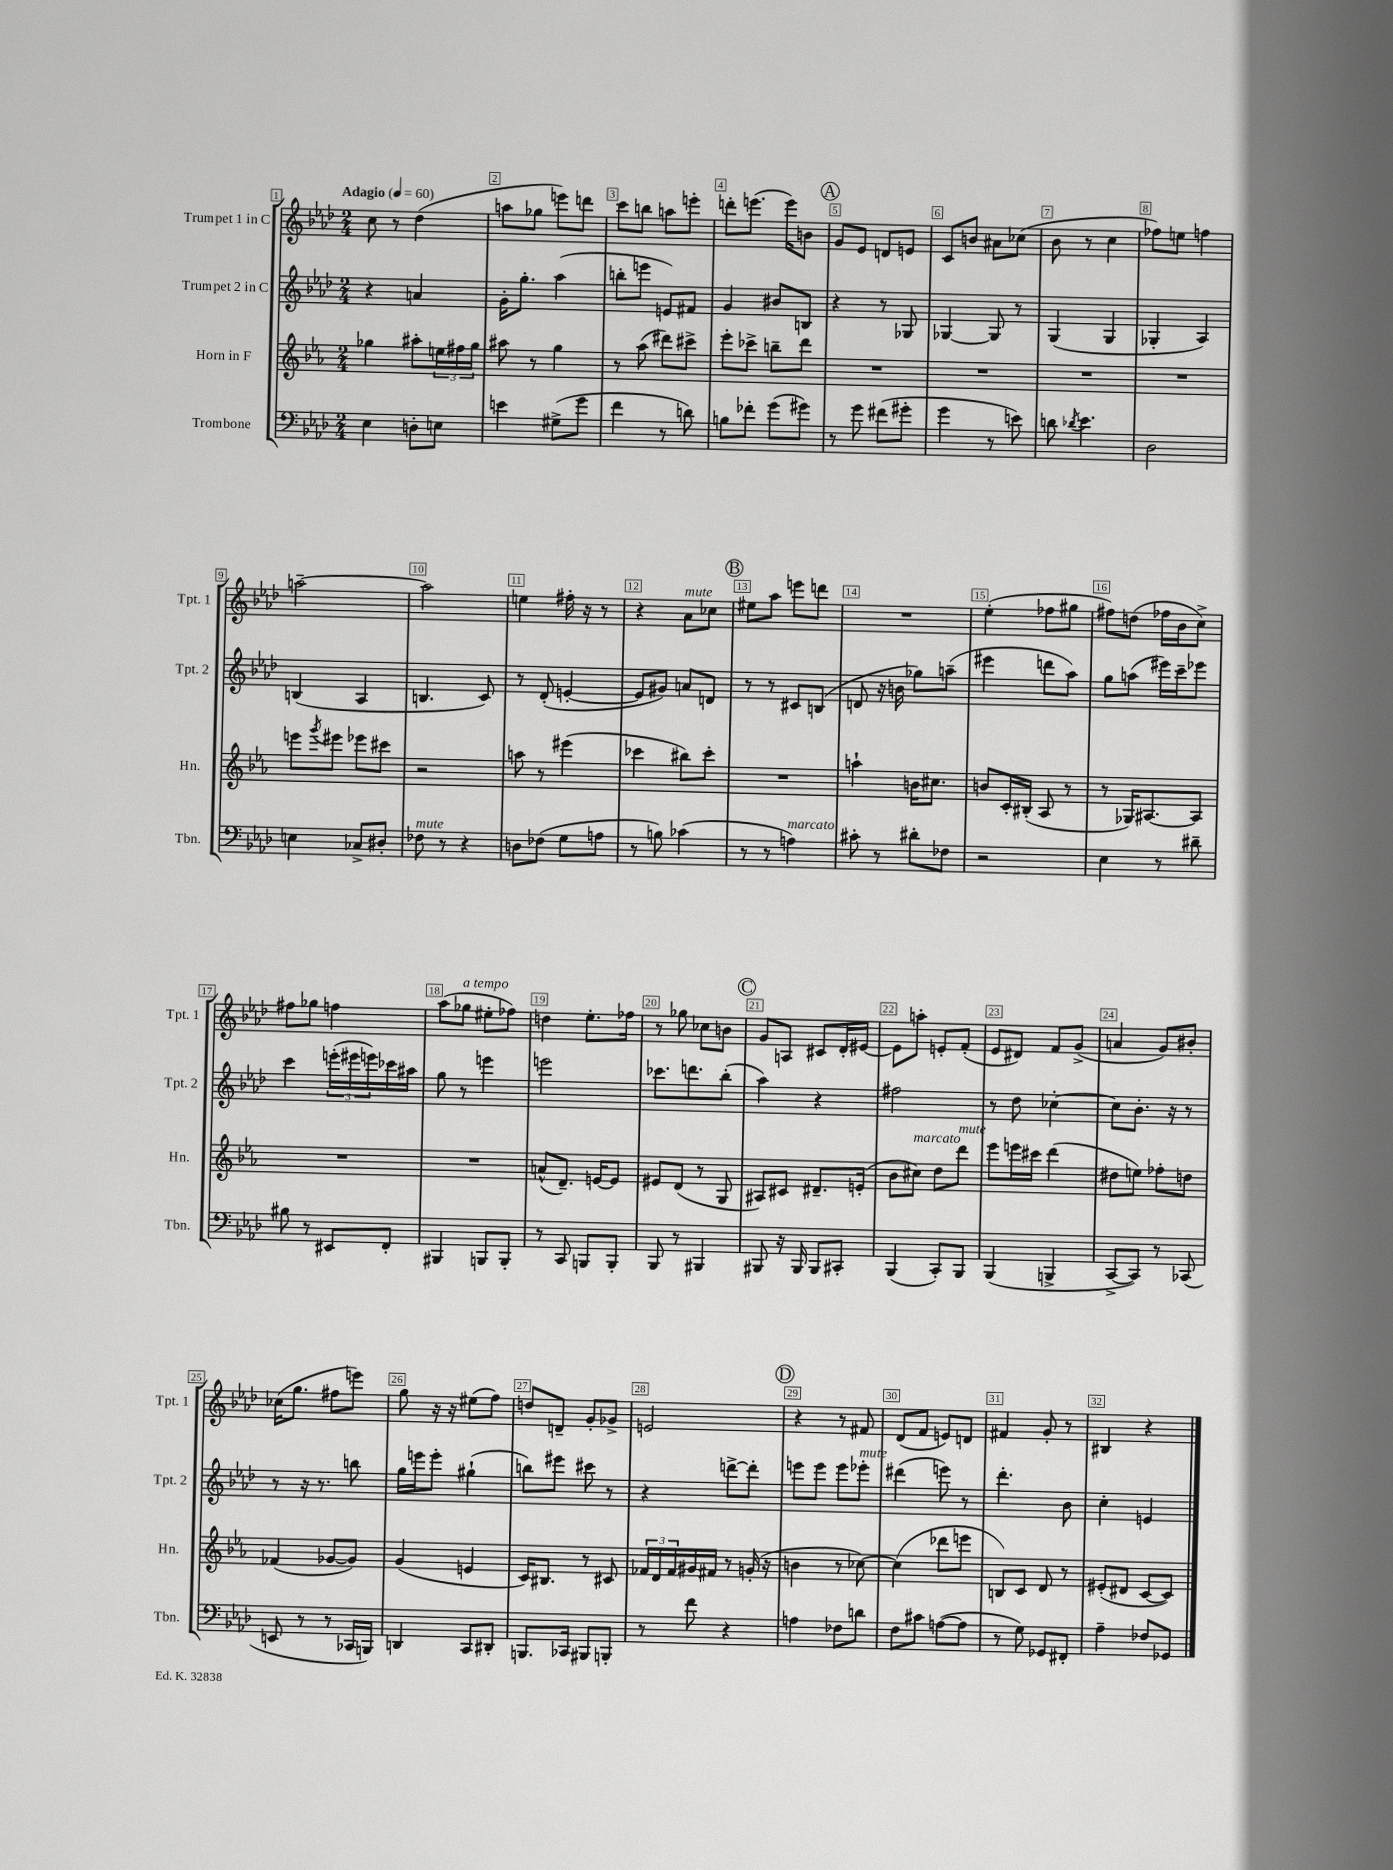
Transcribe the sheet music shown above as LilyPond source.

<<
\new StaffGroup <<
\new Staff = "s0" \with { instrumentName = "Trumpet 1 in C" shortInstrumentName = "Tpt. 1" } {
    \clef treble \key aes \major \numericTimeSignature \time 2/4 \tempo "Adagio" 4 = 60
    c''8 r8 des''4( |
    a''8 ges''8 e'''8) d'''8 |
    c'''8 b''8 a''8 e'''8-. |
    d'''8-. e'''8.( e'''16) b'8 |
    \mark \markup { \circle "A" } g'8 ees'8 d'8 e'8 |
    c'8 b'8 ais'8 ces''8( |
    bes'8 r8 c''4 |
    fes''8) e''8 f''4 |
    a''2~-- |
    a''2 |
    e''4 fis''16-. r16 r8 |
    r4 aes'8^\markup { \italic "mute" } ces''8 |
    \mark \markup { \circle "B" } eis''8 aes''8 e'''8 d'''8 |
    R2 |
    ees''4-.( fes''8 gis''8 |
    fis''8) d''8( fes''16 bes'16 c''8->) |
    fis''8 ges''8 f''4 |
    aes''8( ges''8^\markup { \italic "a tempo" } eis''8-. fes''8) |
    d''4 ees''8.-. fes''16 |
    r8 ges''8 ces''8 b'8 |
    \mark \markup { \circle "C" } g'8 a8 cis'8 des'16-. eis'16~ |
    eis'8 a''8-. e'8-. f'8-.( |
    ees'8 dis'8) f'8 g'8->( |
    a'4 g'8) bis'8-. |
    ces''16( g''8. fis''8 e'''8) |
    g''8 r16 r16 eis''8( f''8) |
    d''8 d'8-- g'8-. ges'8-> |
    e'2 |
    \mark \markup { \circle "D" } r4 r8 fis'8 |
    des'8( f'8 e'8) d'8 |
    fis'4 g'8-. r8 |
    bis4 r4 \bar "|." |
}
\new Staff = "s1" \with { instrumentName = "Trumpet 2 in C" shortInstrumentName = "Tpt. 2" } {
    \clef treble \key aes \major \numericTimeSignature \time 2/4
    r4 a'4 |
    g'16-. g''8.-. aes''4( |
    b''8-. e'''8 e'8) fis'8 |
    g'4 bis'8 b8 |
    \mark \markup { \circle "A" } r4 r8 ges8 |
    ges4~ ges8 r8 |
    g4( g4 |
    ges4-. aes4) |
    b4( aes4 |
    b4. c'8) |
    r8 des'8-.( e'4~-. |
    e'8 gis'8) a'8 d'8 |
    \mark \markup { \circle "B" } r8 r8 cis'8 b8( |
    d'8 r16 b'16 ges''8) a''8--( |
    eis'''4 d'''8 aes''8) |
    g''8 a''8( eis'''16) c'''16-- ees'''8 |
    c'''4 \tuplet 3/2 { e'''16-.( eis'''16 e'''16) } ces'''16 ais''16 |
    g''8 r8 e'''4 |
    e'''2 |
    ces'''8. d'''8. bes''8-.( |
    \mark \markup { \circle "C" } aes''4) r4 |
    fis''2 |
    r8 des''8 ces''4~-. |
    ces''8 bes'8.-. r16 r8 |
    r8 r16 r8. b''8 |
    g''16 e'''16 e'''8-. gis''4-!( |
    b''8) eis'''8 cis'''8 r8 |
    r4 d'''8~-> d'''8-. |
    \mark \markup { \circle "D" } e'''8 e'''8 e'''8 ees'''8-.^\markup { \italic "mute" } |
    dis'''4( e'''8) r8 |
    des'''4.-. bes'8 |
    c''4-. e'4 \bar "|." |
}
\new Staff = "s2" \with { instrumentName = "Horn in F" shortInstrumentName = "Hn." } {
    \clef treble \key ees \major \numericTimeSignature \time 2/4
    ges''4 ais''8-. \tuplet 3/2 { e''16 fis''16 ges''16 } |
    ais''8 r8 g''4 |
    r8 aes''8( dis'''8) cis'''8-> |
    ees'''8-. ces'''8-> b''8-- d'''8 |
    \mark \markup { \circle "A" } R2 |
    R2 |
    R2 |
    R2 |
    e'''8 \acciaccatura { g'''8 } eis'''8 ees'''8 cis'''8 |
    r2 |
    a''8 r8 eis'''4( |
    ces'''4 bis''8) ces'''8-. |
    \mark \markup { \circle "B" } R2 |
    a''4-! b'16 cis''8. |
    b'8 c'16-. bis16-.( aes8 r8 |
    r8 ges16) ais8.~ ais8 |
    R2 |
    R2 |
    a'8-^( d'8.--) e'16~ e'8 |
    eis'8 d'8( r8 g8 |
    \mark \markup { \circle "C" } ais8) cis'8 dis'8.-- e'16-.( |
    bes'8 cis''8^\markup { \italic "marcato" }) d''8 d'''8^\markup { \italic "mute" } |
    ees'''8 e'''16 cis'''16 d'''4( |
    dis''8 e''8) fes''8-. d''8 |
    fes'4( ges'8~ ges'8) |
    g'4( e'4 |
    c'16) bis8. r8 cis'8 |
    \tuplet 3/2 { fes'16 d'16 fes'16 } gis'16 fis'16 r8 g'16-.( r16 |
    \mark \markup { \circle "D" } b'4 r8 ces''8~) |
    ces''4( des'''8 e'''8 |
    b8) c'8 d'8 r8 |
    eis'8-.( dis'8 c'8~ c'8) \bar "|." |
}
\new Staff = "s3" \with { instrumentName = "Trombone" shortInstrumentName = "Tbn." } {
    \clef bass \key aes \major \numericTimeSignature \time 2/4
    ees4 d8-. e8 |
    e'4 gis8->( g'8 |
    f'4 r8 d'8) |
    b8 fes'8-. g'8( gis'8) |
    \mark \markup { \circle "A" } r8 g'8 fis'8( gis'8-. |
    g'4 r8 e'8) |
    d'8 \acciaccatura { des'8 } ees'4. |
    des2 |
    e4 ces8-> dis8-. |
    fes8^\markup { \italic "mute" } r8 r4 |
    d8 fes8( g8 a8 |
    r8 b8) ces'4( |
    \mark \markup { \circle "B" } r8 r8 a4^\markup { \italic "marcato" }) |
    cis'8-. r8 dis'8-. fes8 |
    r2 |
    ees4 r8 dis'8-- |
    bis8 r8 eis,8 f,8-. |
    bis,,4 b,,8 b,,8-. |
    r8 c,8 b,,8 b,,8-. |
    bes,,8 r8 bis,,4 |
    \mark \markup { \circle "C" } bis,,8 r16 bis,,16 bis,,8 cis,8-. |
    bes,,4( c,8-.) bes,,8 |
    bes,,4( b,,4-> |
    c,8~-> c,8) r8 ces,8( |
    e,8 r8 r8 ces,16 b,,16) |
    d,4 c,8 dis,8-. |
    b,,8. ces,16 bis,,8 b,,8-. |
    r8 f'8 r4 |
    \mark \markup { \circle "D" } a4 fes8 d'8 |
    f8 cis'8 a8~( a8 |
    r8 g8) ges,8 fis,8-. |
    aes4-- fes8 ges,8 \bar "|." |
}
>>
>>
\layout { \context { \Score \override BarNumber.break-visibility = ##(#f #t #t) barNumberVisibility = #all-bar-numbers-visible \override BarNumber.stencil = #(make-stencil-boxer 0.1 0.3 ly:text-interface::print) } }
